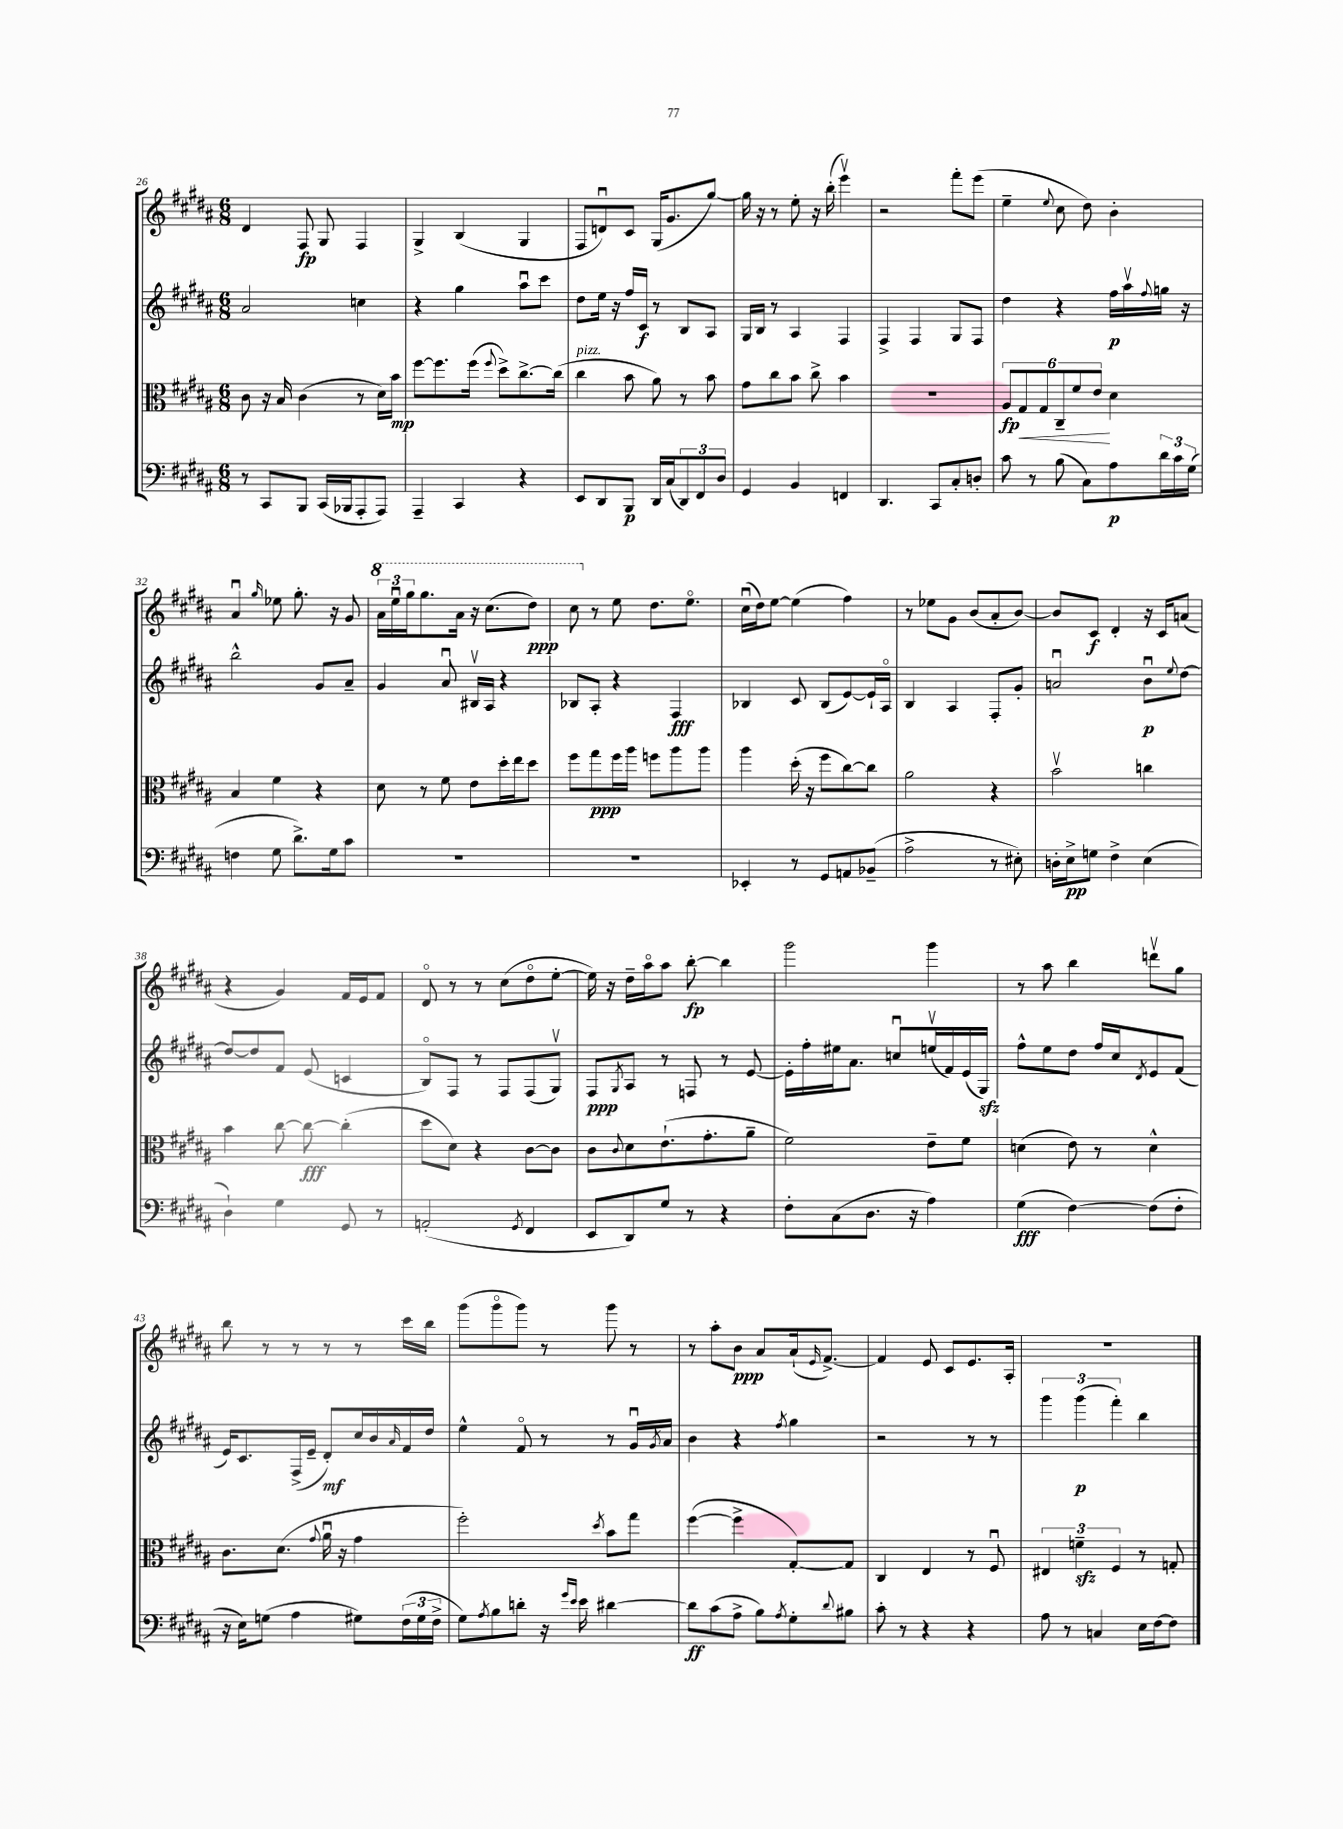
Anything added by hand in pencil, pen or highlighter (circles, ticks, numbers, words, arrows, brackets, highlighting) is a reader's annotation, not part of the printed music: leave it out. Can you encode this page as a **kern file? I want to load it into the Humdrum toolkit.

**kern	**kern	**kern	**kern
*staff4	*staff3	*staff2	*staff1
*clefF4	*clefC3	*clefG2	*clefG2
*k[f#c#g#d#a#]	*k[f#c#g#d#a#]	*k[f#c#g#d#a#]	*k[f#c#g#d#a#]
*M6/8	*M6/8	*M6/8	*M6/8
8r	8c#\	2a#/	4d#/
8CC#/L	16r	.	.
.	16B/	.	.
8BBB/J	(4c#\	.	8F#/
(16CC#/LL	.	.	8G#/
16BBB-/J	.	.	.
8AAA#'/	8r	4cc\	4F#/
8AAA#/J)	16d#\LL)	.	.
.	16b\JJ	.	.
=	=	=	=
4AAA#~/	[8ff#\L	4r	4G#^/
.	8.ff#\]	.	.
4CC#/	.	4gg#\	(4B/
.	(16ff#\Jk	.	.
.	8qqff#/	.	.
.	8dd#^\L)	.	.
4r	[8.cc#^\	8aa#u\L	4G#/
.	.	8ccc#\J	.
.	(16cc#\]Jk	.	.
=	=	=	=
8EE/L	4cc#\	8dd#\L	8F#/L
8DD#/	.	16ee\Jk	8du/)
.	.	16r	.
8BBB/J	8b\	16ff#/LL	8c#/J
.	.	16c#/JJ	.
16DD#/LL	8a#\)	8r	(16G#/LK
(16C#/J	.	.	8.g#/
12DD#/)	8r	8B/L	.
12FF#/	.	.	.
.	8b\	8A#/J	[8gg#/J)
12D#/J	.	.	.
=	=	=	=
4GG#/	8g#\L	16G#/LL	16gg#\]
.	.	16B/JJ	16r
.	8cc#\	8r	8r
4BB/	8b\J	4A#/	8ee'\
.	8cc#^\	.	16r
.	.	.	(16bb'\
4FF/	4b\	4F#/	4eeev\)
=	=	=	=
4.DD#/	2.r	4F#^/	2r
.	.	4F#/	.
8CC#/L	.	.	.
8C#'/	.	8G#/L	8fff#'\L
8D'/J	.	8F#/J	(8eee\J
=	=	=	=
8c#\	12A#/L	4dd#\	4ee~\
.	12G#/	.	.
8r	.	.	.
.	12G#/	.	.
.	.	.	8qqee/
(8B\	12C#~/	4r	8cc#\
.	12f#/	.	.
8C#\L)	.	.	8dd#\)
.	12e/J	.	.
8A#\	4d#\	16ff#\LL	4b'\
.	.	16aa#v\	.
.	.	8qqff#/	.
24d#\L	.	16gg\JJ	.
24c#\	.	.	.
.	.	16r	.
(24G#\JJ	.	.	.
=	=	=	=
4F\	4B/	2bb^^\	4a#u/
.	.	.	16qqgg#/
8G#\	4f#\	.	8ee-\
8.d#^\L)	.	.	8.gg#'\
.	4r	8g#/L	.
16G#\k	.	.	16r
8c#\J	.	8a#~/J	8g#/
=	=	=	=
2.r	8d#\	4g#/	24aa#\LL
.	.	.	24eeeu\
.	.	.	24ggg#\J
.	8r	.	8.ggg#\
.	8f#\	8a#u/	.
.	.	.	16aa#\Jk
.	8e\L	16B#v/LL	16r
.	.	16A#/JJ	(8.ccc#\L
.	16dd#'\L	4r	.
.	16ee\J	.	.
.	8dd#\J	.	8ddd#\J)
=	=	=	=
2.r	8ff#\L	8B-/L	8ccc#\
.	8gg#\	8A#'/J	8r
.	16ff#\L	4r	8ee\
.	16aa#\JJ	.	.
.	8ff\L	.	8.dd#\L
.	8aa#\	4F#/	.
.	.	.	8.eeo\J
.	8aa#\J	.	.
=	=	=	=
4EE-'/	4aa#\	4B-/	(16cc#u\LL
.	.	.	16dd#\J)
.	.	.	[8ee\J
8r	(16dd#'\	8c#/	(4ee\]
.	16r	.	.
8GG#/L	8ff#\L	(8B-/L	.
8AA/	[8cc#\)	[8e/)	4ff#\)
(8BB-~/J	8cc#\]J	16e`/]L	.
.	.	16A#o/JJ	.
=	=	=	=
2A#^\	2a#\	4B/	8r
.	.	.	8ee-\L
.	.	4A#/	8g#\J
.	.	.	(8b/L
8r	4r	8F#'/L	8a#'/
8E#'\)	.	8g#'/J	[8b/J)
=	=	=	=
16D'\LL	2bv\	2au/	8b/]L
16E^\J	.	.	.
8G\J	.	.	8c#/J
4F#^\	.	.	4d#'/
(4E\	4cc\	8bu\L	16r
.	.	.	16c#/LK
.	.	8qqee/	.
.	.	[8dd#\J	(8a/J
=	=	=	=
4D#`\)	4b\	8dd#/_L	4r
.	.	8dd#/]	.
4G#\	[8cc#\	8f#/J	4g#/)
.	8cc#\_	(8e/	.
8GG#/	(4cc#'\]	4c/	16f#/LL
.	.	.	16e/J
8r	.	.	8f#/J
=	=	=	=
(2AA'/	8dd#\L	8Bo/L)	8d#o/
.	8d#\J)	8F#/J	8r
.	4r	8r	8r
.	.	8F#/L	(8cc#\L
8qGG#/	.	.	.
4FF#/	[8c#\L	(8F#/	8dd#o\
.	8c#\]J	8G#v/J)	[8ee'\J
=	=	=	=
8EE/L	8c#\L	8F#/L	16ee\])
.	.	.	16r
.	8qqc#/	8qG#/	.
8DD#/)	8d#\	8A#/J	16dd#~\LL
.	.	.	16aa#o\J
8G#/J	(8.e`\	8r	8aa#\J
8r	.	8F/	[8bb'\
.	8.g#'\	.	.
4r	.	8r	4bb\]
.	8a#~\J	[8e/	.
=	=	=	=
8F#'\L	2f#\)	16e'\]LL	2ggg#\
.	.	16ff#'\	.
(8C#\	.	16ee#\J	.
.	.	8.a#\J	.
8.D#\J	.	.	.
.	.	8ccu/L	.
16r	.	.	.
4A#\)	8e~\L	(16eev/L	4ggg#\
.	.	16f#/)	.
.	8f#\J	(16e/	.
.	.	16G#/JJ)	.
=	=	=	=
(4G#\	(4d\	8ff#^^\L	8r
.	.	8ee\	8aa#\
[4F#\)	8e\)	8dd#\J	4bb\
.	8r	16ff#/LL	.
.	.	16cc#/J	.
.	.	8qd#/	.
(8F#\]L	4d^^\	8e/	8dddv\L
8F#'\J	.	(8f#/J	8gg#\J
=	=	=	=
16r	8.c#\L	16e/LK)	8bb\
16E\LK)	.	8.c#/	.
(8G\J	.	.	8r
.	(8.d#\J	.	.
4A#\	.	(16F#^/L	8r
.	.	16e~/JJ	.
.	8qqg#/	.	.
.	16a#u\	8d#'/L)	8r
.	16r	.	.
8G#\L)	4g#\	16cc#/L	8r
.	.	16b/	.
.	.	16qqa#/	.
(24F#\L	.	16f#/	16ccc#\LL
24G#\	.	.	.
.	.	16dd#/JJ	16bb\JJ
24F#^\JJ	.	.	.
=	=	=	=
8G#\L)	2ff#'\)	4ee^^\	(8ggg#\L
8qA#/	.	.	.
8B\	.	.	8ggg#o\
8d'\J	.	8f#o/	8ggg#\J)
16r	.	8r	8r
16qqg#/LL	.	.	.
16qqe/JJ	.	.	.
16e\	.	.	.
.	8qdd#/	.	.
[4d#\	8b\L	8r	8ggg#\
.	8gg#\J	16g#u/LL	8r
.	.	8qg#/	.
.	.	16a#/JJ	.
=	=	=	=
8d#\]L	([4ff#\	4b\	8r
(8c#\	.	.	8aa#'\L
8A#^\J	4ff#^\]	4r	8b\J
8B\L)	.	.	8a#/L
8qA#/	.	8qff#/	.
8G#'\	[8G#'/L)	4gg#\	(16a#`/k
.	.	.	16qqe/
.	.	.	[8.f#^/J)
8qqd#/	.	.	.
8B#\J	8G#/]J	.	.
=	=	=	=
8c#'\	4C#/	2r	4f#/]
8r	.	.	.
4r	4E/	.	8e/
.	.	.	8c#/L
4r	8r	8r	8.e/
.	8F#u/	8r	.
.	.	.	16A#'/Jk
=	=	=	=
8A#\	6E#/	6ggg#\	2.r
8r	.	.	.
.	6f~\	(6ggg#\	.
4C/	.	.	.
.	6F#/	6fff#'\)	.
16E\LL	8r	4bb\	.
[16F#\J	.	.	.
8F#\]J	8G'/	.	.
==	==	==	==
*-	*-	*-	*-
